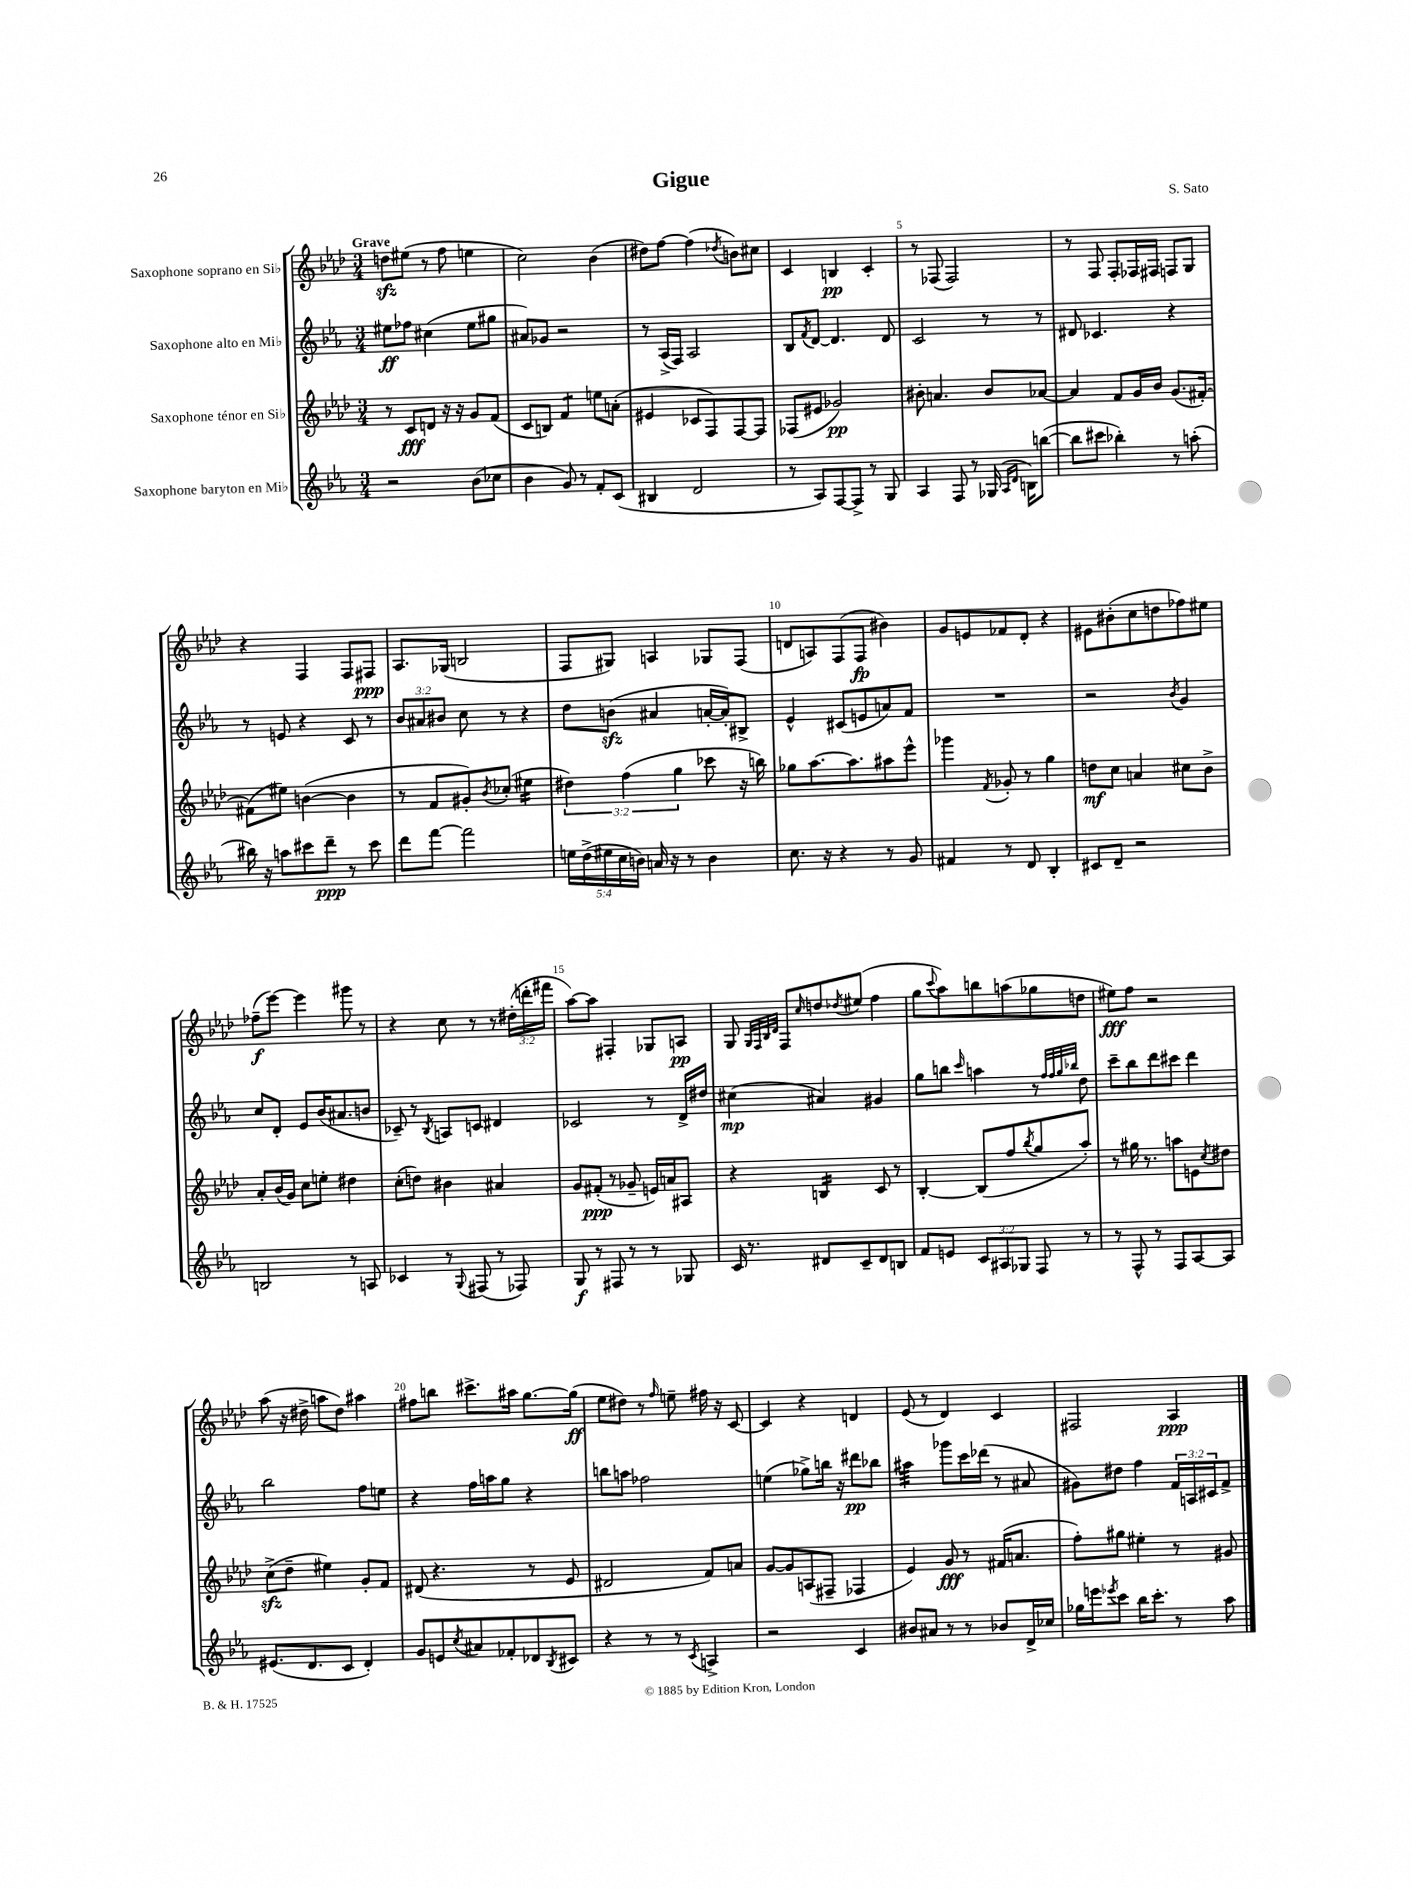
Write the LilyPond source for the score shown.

\header { title = "Gigue" composer = "S. Sato" }
<<
\new StaffGroup <<
\new Staff = "s0" \with { instrumentName = "Saxophone soprano en Sib" } {
    \clef treble \key aes \major \numericTimeSignature \time 3/4 \override Staff.TupletNumber.text = #tuplet-number::calc-fraction-text \tempo "Grave"
    d''8\sfz eis''8( r8 f''8 e''4 |
    c''2) bes'4( |
    dis''8) f''8~ f''4( \acciaccatura { des''8 } b'8) cis''8 |
    c'4 b4\pp c'4-. |
    r8 fes8( fes2) |
    r8 f8 f8-. fes16 fis16 f8 g8 |
    r4 f4 f8 fis8\ppp |
    aes8. ges16( b2 |
    f8 gis8) a4 ges8 f8( |
    d'8 a8) f8( f8\fp bis'4) |
    g'8 e'8 fes'8 des'8-. r4 |
    eis'8 bis'8-.( c''8 d''8 fes''8) eis''8 |
    fes''8--\f( ees'''8~) ees'''4 gis'''8 r8 |
    r4 c''8 r8 r8 \tuplet 3/2 { dis''16-.( d'''16-. fis'''16 } |
    aes''8~) aes''8 fis4-. ges8 a8\pp |
    g8 \grace { g32 f32 bes32 des'32 } f8 \grace { c''16 } d''8 \acciaccatura { des''8 } eis''8( f''4 |
    g''8 \appoggiatura { c'''8 } aes''8) b''8 a''8( ges''8 d''8 |
    eis''8\fff) f''8 r2 |
    aes''8( r16 dis''16-> a''8 dis''8) ais''4 |
    fis''8 b''8 cis'''8.-> ais''16 g''8.~ g''16\ff( |
    ees''8 dis''8) r8 \grace { f''16 } e''8-- fis''16 r16 c'8~ |
    c'4 r4 d'4 |
    ees'8( r8 des'4) c'4 |
    fis2 aes4\ppp \bar "|." |
}
\new Staff = "s1" \with { instrumentName = "Saxophone alto en Mib" } {
    \clef treble \key ees \major \numericTimeSignature \time 3/4 \override Staff.TupletNumber.text = #tuplet-number::calc-fraction-text
    eis''8\ff fes''8 cis''4( eis''8 gis''8 |
    ais'8) ges'8 r2 |
    r8 aes16->( f16) aes2 |
    bes8 \acciaccatura { f'8 } d'8~ d'4. d'8 |
    c'2 r8 r8 |
    dis'8 ces'4. r4 |
    r8 e'8 r4 c'8 r8 |
    \tuplet 3/2 { bes'8 ais'8 bis'8 } c''8 r8 r4 |
    d''8 b'8\sfz( ais'4 a'16~-. a'16-.) bis8-> |
    ees'4-^ cis'8( e'8 a'8) f'8 |
    R2. |
    r2 \acciaccatura { bes'8 } g'4 |
    c''8 d'8-. ees'8 bes'16( ais'8. b'8 |
    ces'8--) r8 \acciaccatura { bes8 } a8 c'8 dis'4 |
    ces'2 r8 d'16-> dis''16 |
    cis''4\mp( ais'4) gis'4 |
    g''8 b''8 \grace { c'''16 } a''4 r8 \grace { f''32 f''32 g''32 bes''32 } d''8 |
    c'''8-- bes''8 d'''8 cis'''8 d'''4 |
    bes''2 f''8 e''8 |
    r4 f''16 a''16 g''8 r4 |
    b''8 a''8 fes''2 |
    e''4( ges''8->) b''16 r16 dis'''8\pp bes''8 |
    ais''4:32 ges'''8 c'''16 des'''16( r8 ais'8 |
    gis'8) dis''8 f''4 \tuplet 3/2 { f'16 a16 cis'16 } f'8-> \bar "|." |
}
\new Staff = "s2" \with { instrumentName = "Saxophone ténor en Sib" } {
    \clef treble \key aes \major \numericTimeSignature \time 3/4 \override Staff.TupletNumber.text = #tuplet-number::calc-fraction-text
    r8 c'8\fff d'8 r16 r16 g'8 f'8( |
    c'8 b8) f'4:8 e''8 a'8-.( |
    eis'4 ces'8 f8) f8~ f8 |
    fes8( eis'8 ges'2\pp) |
    bis'8-. a'4. bis'8 aes'8~ |
    aes'4 f'8 g'16 bes'16 g'8.( fis'16~-.) |
    fis'8( eis''8) b'4~( b'4 |
    r8 f'8 gis'8-.) \acciaccatura { bes'8 } ces''8-.( eis''4:16 |
    \tuplet 3/2 { dis''4) f''4( g''4 } ces'''8 r16 b''16) |
    ges''8 aes''8.~ aes''8. ais''8 ees'''8-^ |
    ges'''4 \acciaccatura { f'8 } ges'8-. r8 g''4 |
    d''8\mf c''8 a'4 cis''8 bes'8-> |
    aes'8-. bes'16( g'16) c''8 e''8-. dis''4 |
    c''8-.( d''8) bis'4 ais'4 |
    g'8 fis'8-.\ppp( r8 ges'8-- e'16) a'16 ais8 |
    r4 b4:16 c'8 r8 |
    bes4~-. bes8( f''8 \acciaccatura { bes''8 } g''8 aes''8-.) |
    r8 gis''16 r8. a''8 e'8 \acciaccatura { c''8 } dis''8 |
    c''8->\sfz( des''8-- eis''4) g'8-. f'8 |
    dis'8( r4. r8 ees'8 |
    dis'2 f'8) a'8 |
    g'8~ g'8 a8( fis8-- fes4 |
    ees'4) g'8\fff r8 fis'16( a'8. |
    f''8-.) gis''8 eis''4-. r8 gis'8 \bar "|." |
}
\new Staff = "s3" \with { instrumentName = "Saxophone baryton en Mib" } {
    \clef treble \key ees \major \numericTimeSignature \time 3/4 \override Staff.TupletNumber.text = #tuplet-number::calc-fraction-text
    r2 bes'8( ces''8 |
    bes'4 g'8) r8 f'8-. c'8( |
    bis4 d'2 |
    r8 aes8) f8~ f8-> r8 g8 |
    aes4 f8 r8 ges16( \grace { aes16 d'16 } b16) b''8~( |
    b''8 cis'''8 bes''4-.) r8 a''8-.( |
    bis''16) r16 a''8 cis'''8 d'''8--\ppp r8 cis'''8 |
    d'''8 f'''8~ f'''2 |
    \tuplet 5/4 { e''16 d''16->( eis''16 c''16 b'16) } a'16 r16 r8 b'4 |
    c''8. r16 r4 r8 g'8 |
    fis'4 r8 d'8 bes4-. |
    cis'8 d'8-- r2 |
    b2 r8 a8 |
    ces'4 r8 \appoggiatura { g8 } fis8( r8 fes8) |
    g8\f r8 fis8 r8 r8 ges8 |
    c'16 r8. dis'8 c'8-- dis'8 b8 |
    f'8 e'8 \tuplet 3/2 { c'8 ais8 ges8 } f8 r8 |
    r8 f8-^ r8 f8 aes8~ aes8 |
    eis'8.( d'8. c'8 d'4-.) |
    g'8 e'8 \acciaccatura { c''8 } ais'8 fes'8-. des'8 \acciaccatura { bes8 } cis'8 |
    r4 r8 r8 \acciaccatura { c'8 } a4-> |
    r2 c'4 |
    bis'8 ais'8 r8 r8 bes'8 d'16-> ces''16 |
    ges''16 e'''16 \acciaccatura { ees'''8 } c'''8 bes''16 c'''8.-. r8 aes''8 \bar "|." |
}
>>
>>
\layout { \context { \Score \override BarNumber.break-visibility = ##(#f #t #t) barNumberVisibility = #(every-nth-bar-number-visible 5) } }
